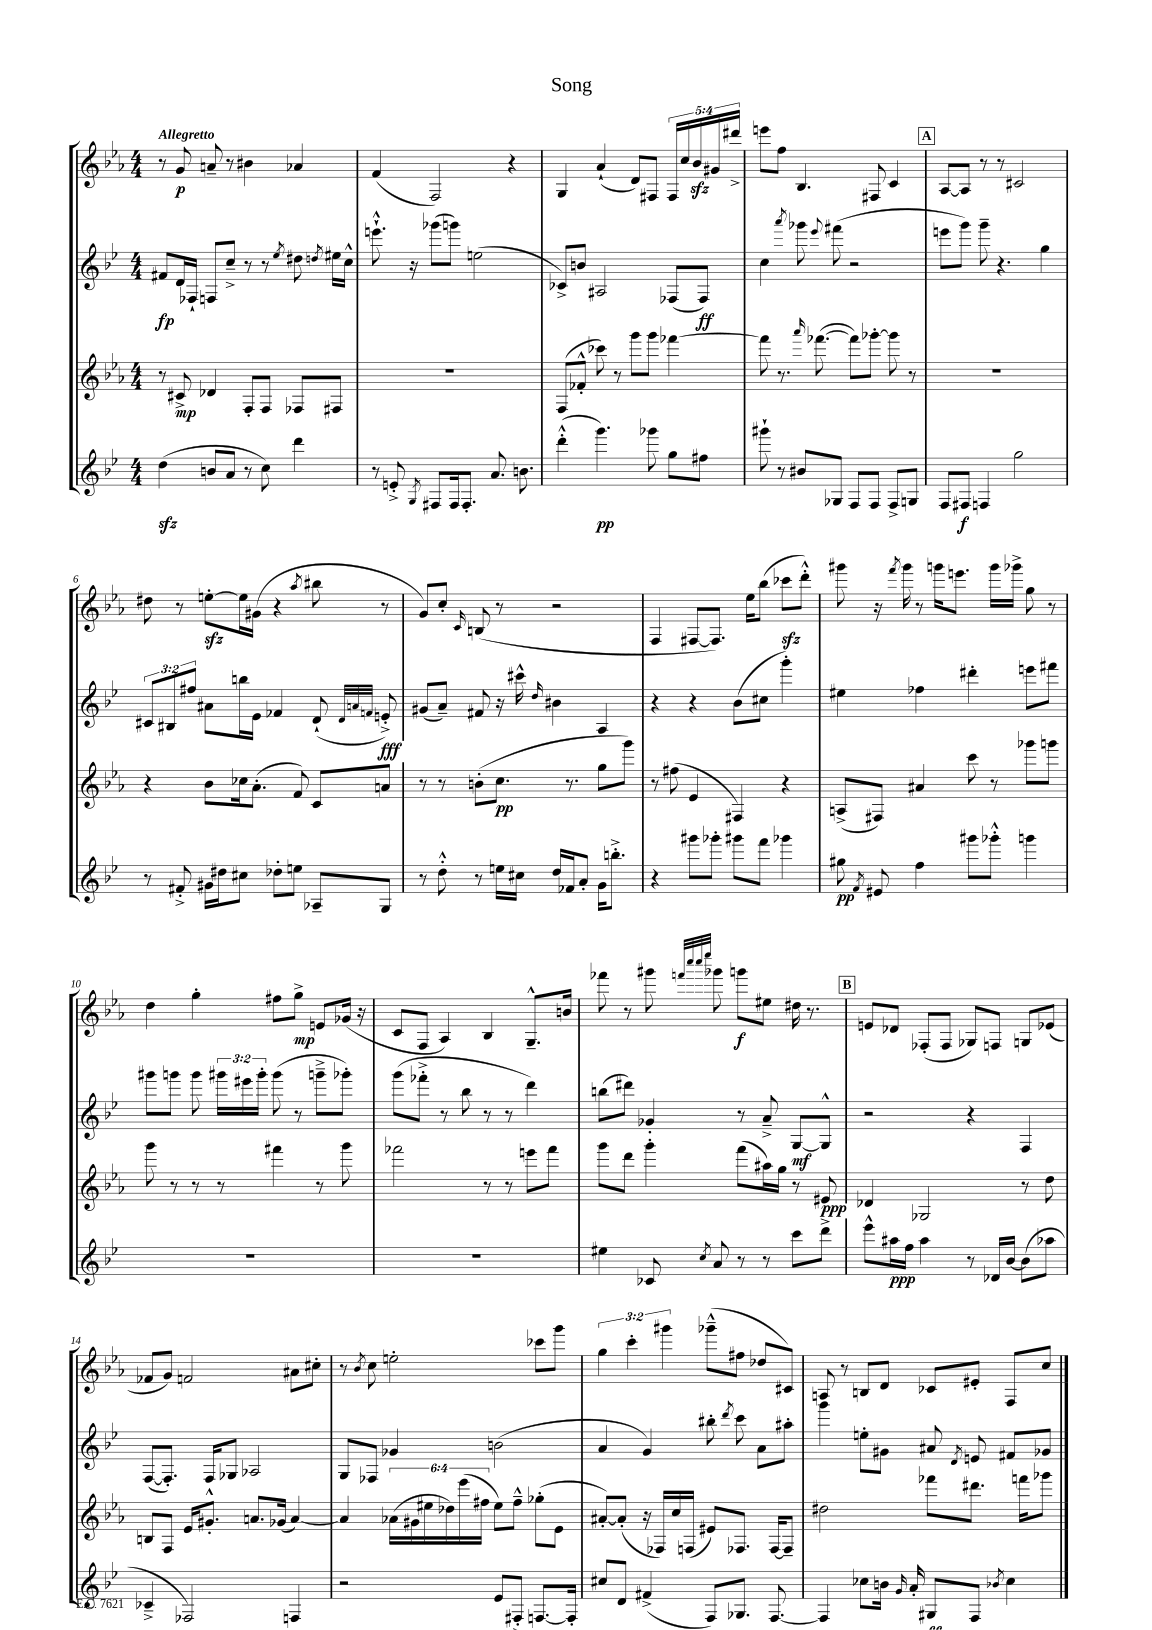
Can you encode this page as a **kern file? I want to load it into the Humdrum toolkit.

**kern	**dynam	**kern	**dynam	**kern	**dynam	**kern	**dynam
*part4	*part4	*part3	*part3	*part2	*part2	*part1	*part1
*staff4	*staff4	*staff3	*staff3	*staff2	*staff2	*staff1	*staff1
*clefG2	*	*clefG2	*	*clefG2	*	*clefG2	*
*k[b-e-]	*	*k[b-e-a-]	*	*k[b-e-]	*	*k[b-e-a-]	*
*M4/4	*	*M4/4	*	*M4/4	*	*M4/4	*
=1	=1	=1	=1	=1	=1	=1	=1
!	!	!	!	!	!	!LO:TX:a:B:t=Allegretto	!
(4ddzz\	.	8r	.	8f#X/L	fp	8r	.
.	.	8c#X^/	mp	16d/L	.	8g/	p
.	.	.	.	16F-X`/JJ	.	.	.
8bn/L	.	4d-X/	.	8Fn/L	.	8an~/	.
8a/J	.	.	.	8cc~^/J	.	8r	.
8r	.	8F'/L	.	8r	.	4b#X\	.
8cc\)	.	8F/J	.	8r	.	.	.
.	.	.	.	8qee-/	.	.	.
4ddd\	.	8F-X/L	.	8dd#X\	.	4a-X/	.
.	.	.	.	8qddn/	.	.	.
.	.	8F#X/J	.	16ee#X\LL	.	.	.
.	.	.	.	16cc^^\JJ	.	.	.
=2	=2	=2	=2	=2	=2	=2	=2
8r	.	1r	.	8.eeen`^^\	.	(4f/	.
8en'^/	.	.	.	.	.	.	.
.	.	.	.	16r	.	.	.
8qG/	.	.	.	.	.	.	.
8F#X/L	.	.	.	(8ggg-X\L	.	2F/)	.
16F#/k	.	.	.	8gggn\J)	.	.	.
8.F#'/J	.	.	.	.	.	.	.
.	.	.	.	(2een\	.	.	.
8.a/	.	.	.	.	.	.	.
.	.	.	.	.	.	4r	.
8.bn\	.	.	.	.	.	.	.
=3	=3	=3	=3	=3	=3	=3	=3
(4ddd'^^\	.	(8F/L	.	8c-X^/L)	.	4G/	.
.	.	8f-X'^^/J	.	8bn/J	.	.	.
4.ggg\)	pp	8ccc-X\)	.	2A#X/	.	(4a-`/	.
.	.	8r	.	.	.	.	.
.	.	8ggg\L	.	.	.	8d/L)	.
8ggg-X\	.	8ggg\J	.	.	.	8F#X/J	.
8gg\L	.	[4fff-X\	.	(8F-X/L	.	20F#/LL	.
.	.	.	.	.	.	20cc/	.
.	.	.	.	.	.	20b-zz/	.
8ff#X\J	.	.	.	8F-/J)	ff	.	.
.	.	.	.	.	.	20g#X/	.
.	.	.	.	.	.	20ddd#X^/JJ	.
=4	=4	=4	=4	=4	=4	=4	=4
8ggg#X`\	.	8fff-\]	.	4cc\	.	8eeen\L	.
8r	.	8.r	.	.	.	8ff\J	.
.	.	.	.	8qaaa/	.	.	.
8b#X/L	.	.	.	8ggg-X\	.	4.B-/	.
.	.	16qqaaa-/	.	.	.	.	.
.	.	([8.fff-X\	.	.	.	.	.
.	.	.	.	8qqeee-/	.	.	.
8G-X/J	.	.	.	(8fff#X\	.	.	.
8F/L	.	8fff-\L])	.	2r	.	.	.
8F/J	.	[8ggg-X'\J	.	.	.	8F#X/	.
8F^/L	.	8ggg-\]	.	.	.	4c/	.
8Gn/J	.	8r	.	.	.	.	.
!!LO:REH:place=s1:t=A
=5	=5	=5	=5	=5	=5	=5	=5
8F/L	.	1r	.	8eeen\L	.	[8A-/L	.
8F#X/J	f	.	.	8ggg\J)	.	8A-/J]	.
4Fn/	.	.	.	8ggg~\	.	8r	.
.	.	.	.	4.r	.	8r	.
2gg\	.	.	.	.	.	2c#X/	.
.	.	.	.	4gg\	.	.	.
!!LO:LB:g=z
=6	=6	=6	=6	=6	=6	=6	=6
8r	.	4r	.	12c#X/L	.	8dd#X\	.
.	.	.	.	12B#X/	.	.	.
8f#X'^/	.	.	.	.	.	8r	.
.	.	.	.	12ff#X/J	.	.	.
16g#X\LL	.	8b-\L	.	8a#X\L	.	[8eenzz'\L	.
16dd#X\J	.	.	.	.	.	.	.
8cc#X\J	.	16cc-X\k	.	16bbn\L	.	16ee\L]	.
.	.	(8.a-'\J	.	16e-\JJ	.	(16g#X\JJ	.
8dd-X'\L	.	.	.	4f-X/	.	4r	.
8een\J	.	8f/)	.	.	.	.	.
.	.	.	.	.	.	8qaa-/	.
8A-X~/L	.	8c/L	.	(8d`/	.	8bb#X\	.
.	.	.	.	32qqd/LLL	.	.	.
.	.	.	.	32qqan/	.	.	.
.	.	.	.	32qqfn/JJJ	.	.	.
8G/J	.	8an/J	.	8en'^/)	fff	8r	.
=7	=7	=7	=7	=7	=7	=7	=7
8r	.	8r	.	(8g#X/L	.	8g/L)	.
8dd'^^\	.	8r	.	8a~/J)	.	8cc'/J	.
.	.	.	.	.	.	16qqc/	.
8r	.	(8bn'\L	.	8f#X/	.	(8Bn/	.
16een\LL	.	8.cc\J	pp	16r	.	8r	.
16cc#X\JJ	.	.	.	16ccc#X^^\	.	.	.
.	.	.	.	16qqdd/	.	.	.
16dd/LL	.	.	.	4b#X\	.	2r	.
16f-X/J	.	8.r	.	.	.	.	.
8a'/J	.	.	.	.	.	.	.
16g\KL	.	8gg\L	.	4A/	.	.	.
8.bbn'^\J	.	.	.	.	.	.	.
.	.	8ggg\J)	.	.	.	.	.
=8	=8	=8	=8	=8	=8	=8	=8
4r	.	8r	.	4r	.	4F/	.
.	.	(8ff#X\	.	.	.	.	.
8ggg#X\L	.	4e-/	.	4r	.	[8F#X/L	.
8ggg-X'\J	.	.	.	.	.	8.F#/J])	.
8ggg#X\L	.	4F#X/)	.	(8b-\L	.	.	.
.	.	.	.	.	.	16ee-\KL	.
8fff\J	.	.	.	8cc#X\J	.	(8bb-\J	.
4ggg-X\	.	4r	.	4ggg'\)	.	8ccc-Xzz\L	.
.	.	.	.	.	.	8ddd'^^\J)	.
=9	=9	=9	=9	=9	=9	=9	=9
8gg#X\	pp	(8An^/L	.	4ee#X\	.	8ggg#X\	.
8qf/	.	.	.	.	.	.	.
8e#X/	.	8F#X/J)	.	.	.	16r	.
.	.	.	.	.	.	8qfff/	.
.	.	.	.	.	.	16ggg#\	.
4ff\	.	4a#X/	.	4ff-X\	.	8r	.
.	.	.	.	.	.	16gggn\KL	.
.	.	.	.	.	.	8.eeen\J	.
8ggg#X\L	.	8ccc\	.	4ddd#X'\	.	.	.
8ggg-X'^^\J	.	8r	.	.	.	16ggg\LL	.
.	.	.	.	.	.	16ggg-X^\JJ	.
4gggn\	.	8ggg-X\L	.	8eeen\L	.	8gg\	.
.	.	8gggn\J	.	8fff#X\J	.	8r	.
!!LO:LB:g=z
=10	=10	=10	=10	=10	=10	=10	=10
1r	.	8ggg\	.	8ggg#X\L	.	4dd\	.
.	.	8r	.	8gggn\J	.	.	.
.	.	8r	.	8ggg\	.	4gg'\	.
.	.	8r	.	24ggg#X\LL	.	.	.
.	.	.	.	24eee#X\	.	.	.
.	.	.	.	24ggg#'\JJ	.	.	.
.	.	4fff#X\	.	(8ggg#\	.	8ff#X\L	.
.	.	.	.	8r	.	8gg^\J	mp
.	.	8r	.	8gggn~^\L	.	8en/L	.
.	.	8ggg\	.	8ggg-X'\J)	.	(16g-X/Jk	.
.	.	.	.	.	.	16r	.
=11	=11	=11	=11	=11	=11	=11	=11
1r	.	2fff-X\	.	(8ggg\L	.	8c/L	.
.	.	.	.	8fff-X'^\J	.	8F/J	.
.	.	.	.	8r	.	4A-/)	.
.	.	.	.	8bb-\	.	.	.
.	.	8r	.	8r	.	4B-/	.
.	.	8r	.	8r	.	.	.
.	.	8eeen\L	.	4ddd\)	.	8.G~^^/L	.
.	.	8fff-\J	.	.	.	.	.
.	.	.	.	.	.	16bn/Jk	.
=12	=12	=12	=12	=12	=12	=12	=12
4ee#X\	.	8ggg\L	.	(8bbn\L	.	8fff-X\	.
.	.	8ddd\J	.	8ddd#X\J)	.	8r	.
8c-X/	.	4ggg'\	.	4g-X'/	.	8ggg#X\	.
.	.	.	.	.	.	32qqfffn/LLL	.
.	.	.	.	.	.	32qqcccc/	.
.	.	.	.	.	.	32qqcccc/	.
8qcc/	.	.	.	.	.	32qqeeee-/JJJ	.
8a/	.	.	.	.	.	8ggg-X\	.
8r	.	(8fff\L	.	8r	.	8gggn\L	f
8r	.	16aa#X\L)	.	8a~^/	.	8ee#X\J	.
.	.	16gg\JJ	.	.	.	.	.
8ccc\L	.	8r	.	[8G/L	mf	16dd#X\	.
.	.	.	.	.	.	8.r	.
8ddd^\J	.	8e#X/	ppp	8G^^/J]	.	.	.
!!LO:REH:place=s1:t=B
=13	=13	=13	=13	=13	=13	=13	=13
8eee-^^\L	.	4d-X/	.	2r	.	8en/L	.
16aa#X\L	ppp	.	.	.	.	8d-X/J	.
16ff\JJ	.	.	.	.	.	.	.
4aa#\	.	2G-X/	.	.	.	(8F-X'/L	.
.	.	.	.	.	.	8F-/J	.
8r	.	.	.	4r	.	8G-X/L)	.
16d-X/LL	.	.	.	.	.	8Fn/J	.
[16b-/JJ	.	.	.	.	.	.	.
(8b-\L]	.	8r	.	4F/	.	8Gn/L	.
8aa-X\J	.	8dd\	.	.	.	(8e-X/J	.
!!LO:LB:g=z
=14	=14	=14	=14	=14	=14	=14	=14
4c-X~^/	.	8Bn/L	.	([8F/L	.	8f-X/L	.
.	.	8F/J	.	8.F'/J])	.	8g/J)	.
2F-X/)	.	16e-/KL	.	.	.	2fn/	.
.	.	8.g#X'^^/J	.	16F/KL	.	.	.
.	.	.	.	8G-X/J	.	.	.
.	.	8.an/L	.	2A-X/	.	.	.
.	.	(16g-X/Jk	.	.	.	.	.
4Fn/	.	[4a/)	.	.	.	8a#X\L	.
.	.	.	.	.	.	8cc#X'\J	.
=15	=15	=15	=15	=15	=15	=15	=15
2r	.	4a/]	.	8G/L	.	8r	.
.	.	.	.	.	.	8qb-/	.
.	.	.	.	8F-X/J	.	8cc\	.
.	.	(24a-X\LL	.	4g-X/	.	2een'\	.
.	.	24g#X\	.	.	.	.	.
.	.	24ee#X\	.	.	.	.	.
.	.	24dd-X\)	.	.	.	.	.
.	.	(24eee-\	.	.	.	.	.
.	.	24ff#X\JJ	.	.	.	.	.
8e-/L	.	8ee#\L)	.	(2bn\	.	.	.
8F#X'^/J	.	8ff#~^^\J	.	.	.	.	.
[8.Fn/L	.	(8gg-X'\L	.	.	.	8ccc-X\L	.
.	.	8e-\J	.	.	.	8ggg\J	.
16F'/Jk]	.	.	.	.	.	.	.
=16	=16	=16	=16	=16	=16	=16	=16
8cc#X/L	.	[8a#X'/L)	.	4a/	.	6gg\	.
8d/J	.	(8a#'/J]	.	.	.	.	.
.	.	.	.	.	.	6ccc'\	.
(4f#X^/	.	16r	.	4g/)	.	.	.
.	.	16F-X/LL)	.	.	.	.	.
.	.	.	.	.	.	6ggg#X\	.
.	.	16cc/	.	.	.	.	.
.	.	(16Fn/JJ	.	.	.	.	.
8F/L)	.	8e#X/L)	.	8bb#X'\	.	(8ggg-X~^^\L	.
.	.	.	.	8qddd/	.	.	.
8.G-X/J	.	8.F-X/J	.	8ccc\	.	8ff#X\J	.
.	.	.	.	8a\L	.	8dd-X/L	.
[8.F/	.	[16F-/KL	.	.	.	.	.
.	.	8F-~/J]	.	8aa#X'\J	.	8c#X/J)	.
=17	=17	=17	=17	=17	=17	=17	=17
4F/]	.	2dd#X\	.	4ggg\	.	8An/	.
.	.	.	.	.	.	8r	.
8cc-X\L	.	.	.	8een'\L	.	8Bn/L	.
16bn\Jk	.	.	.	8g#X\J	.	8d/J	.
16qqg/	.	.	.	.	.	.	.
16a'/	.	.	.	.	.	.	.
8G#X/L	ff	8fff-X\L	.	8a#X/	.	8c-X/L	.
.	.	.	.	8qd/	.	.	.
8F/J	.	8.ddd#X\J	.	8en/	.	8e#X'/J	.
8qb-X/	.	.	.	.	.	.	.
4cc-\	.	.	.	8f#X/L	.	8F/L	.
.	.	16fffn\KL	.	.	.	.	.
.	.	8ggg-X\J	.	8g-X/J	.	8cc/J	.
==	==	==	==	==	==	==	==
*-	*-	*-	*-	*-	*-	*-	*-
